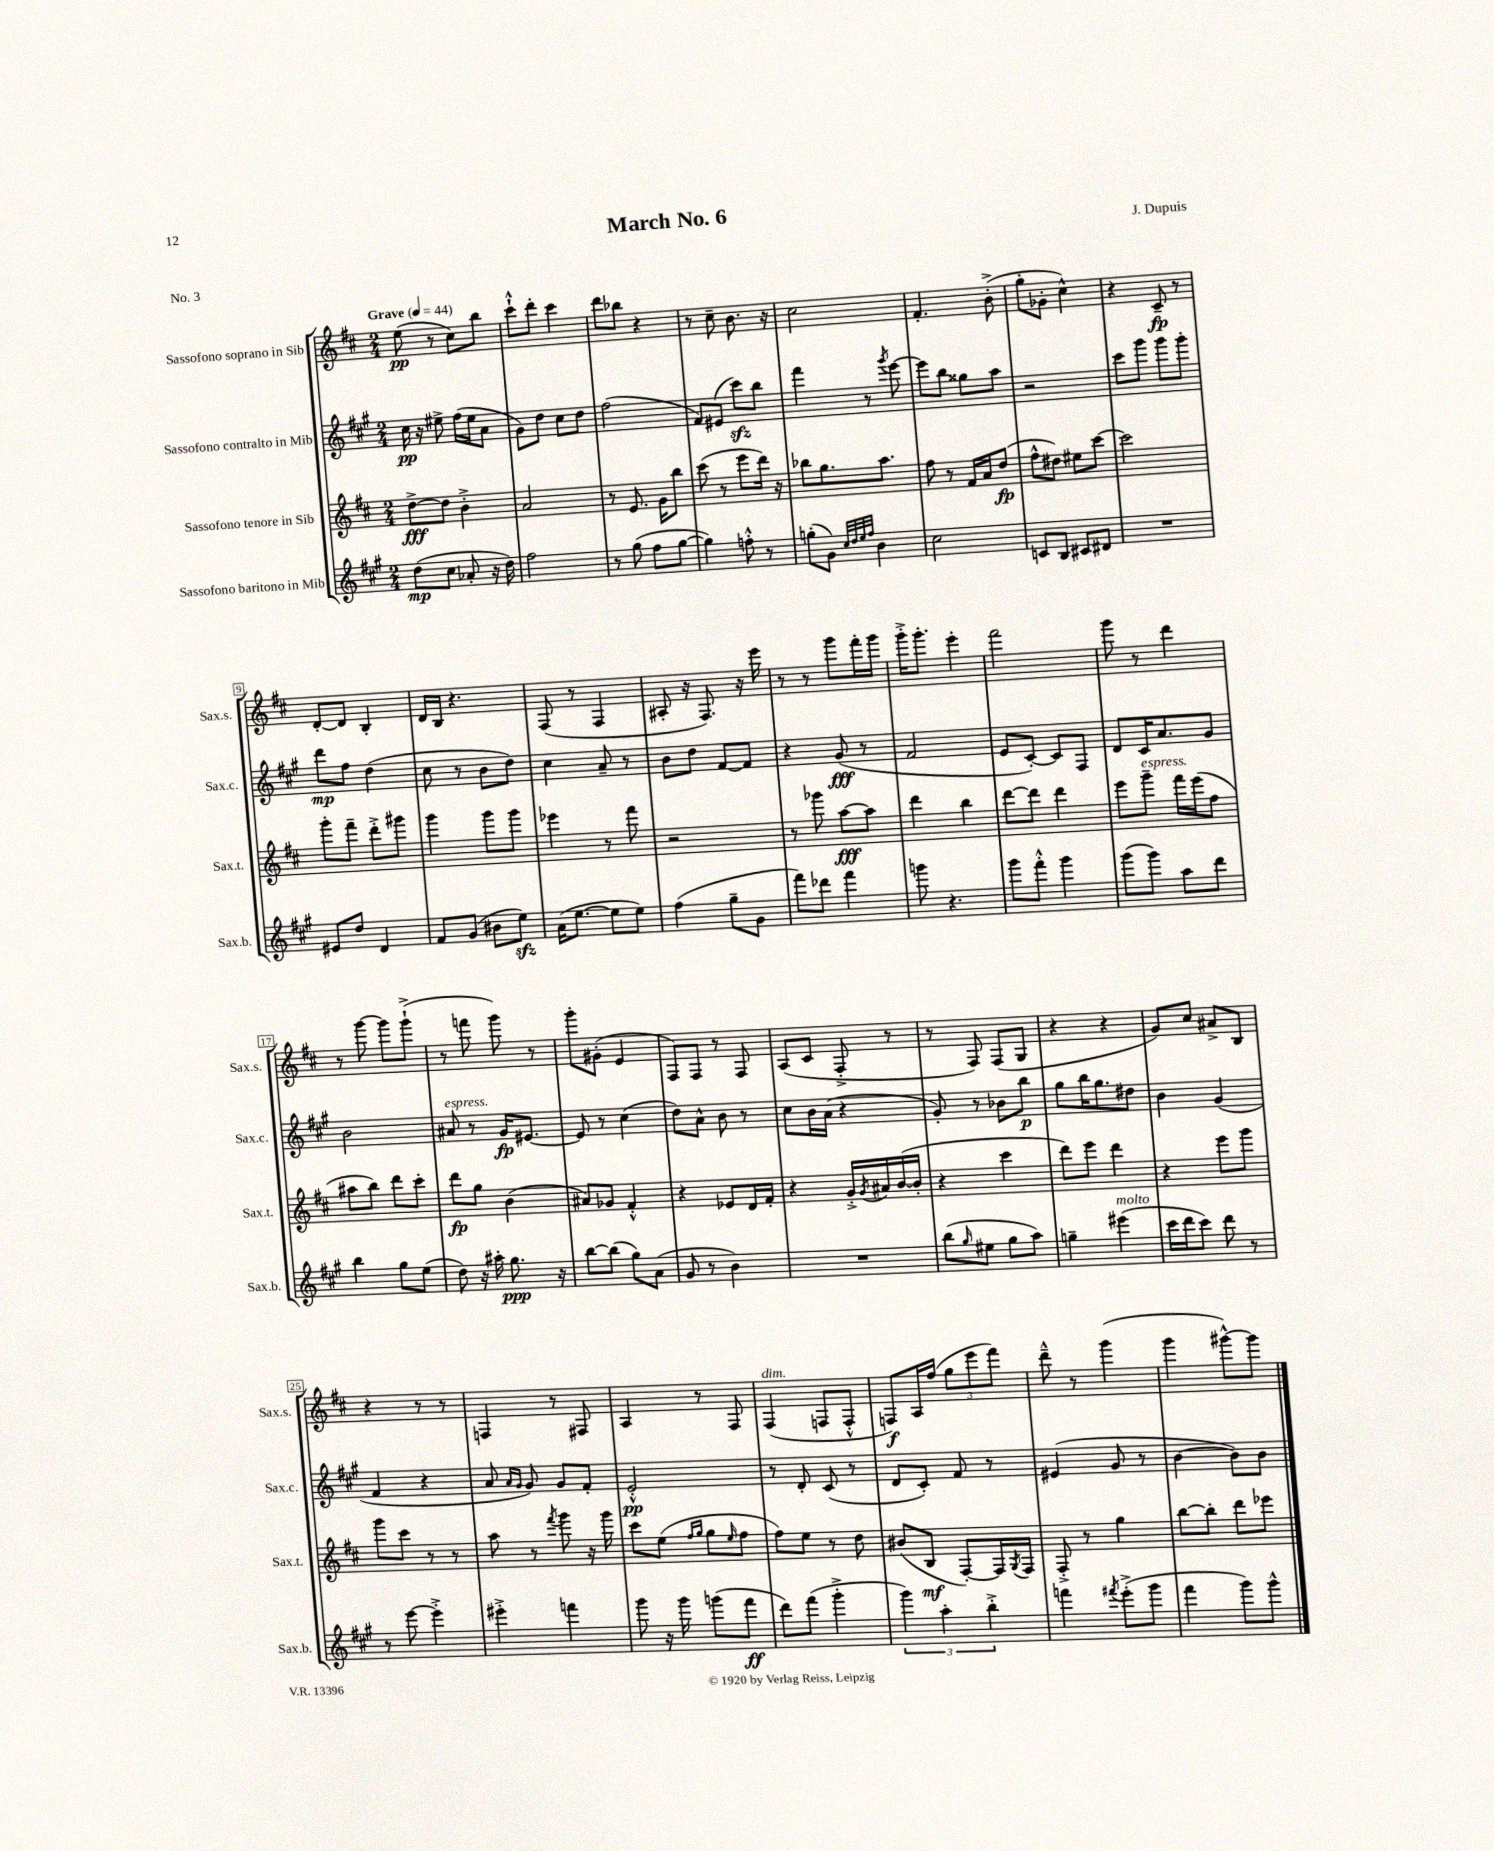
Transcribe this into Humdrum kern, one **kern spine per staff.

**kern	**dynam	**kern	**dynam	**kern	**dynam	**kern	**dynam
*part4	*part4	*part3	*part3	*part2	*part2	*part1	*part1
*staff4	*staff4	*staff3	*staff3	*staff2	*staff2	*staff1	*staff1
*I"Sassofono baritono in Mib	*	*I"Sassofono tenore in Sib	*	*I"Sassofono contralto in Mib	*	*I"Sassofono soprano in Sib	*
*I'Sax.b.	*	*I'Sax.t.	*	*I'Sax.c.	*	*I'Sax.s.	*
*clefG2	*	*clefG2	*	*clefG2	*	*clefG2	*
*k[f#c#g#]	*	*k[f#c#]	*	*k[f#c#g#]	*	*k[f#c#]	*
*M2/4	*	*M2/4	*	*M2/4	*	*M2/4	*
*MM44	*	*MM44	*	*MM44	*	*MM44	*
=1	=1	=1	=1	=1	=1	=1	=1
!	!	!	!	!	!	!LO:TX:a:B:t=Grave	!
(8dd\L	mp	[8dd^\L	fff	16cc#\	pp	(8ee\	pp
.	.	.	.	16r	.	.	.
8cc#\J	.	8dd\J]	.	8ee#X^\	.	8r	.
8a-X'/	.	4b'^\	.	(16ff#\LL	.	8cc#\L)	.
.	.	.	.	16ee#\J	.	.	.
16r	.	.	.	8a\J	.	8bb\J	.
16dd\)	.	.	.	.	.	.	.
=2	=2	=2	=2	=2	=2	=2	=2
2ff#\	.	2a/	.	8g#\L)	.	8ccc#`^^\L	.
.	.	.	.	8dd\J	.	8ddd'\J	.
.	.	.	.	8cc#\L	.	4ccc#\	.
.	.	.	.	8dd\J	.	.	.
=3	=3	=3	=3	=3	=3	=3	=3
8r	.	8r	.	(2ff#\	.	8ddd\L	.
(8gg#\	.	8.e/	.	.	.	8bb-X\J	.
8ff#\L	.	.	.	.	.	4r	.
.	.	16g\KL	.	.	.	.	.
[8gg#\J	.	8bb\J	.	.	.	.	.
=4	=4	=4	=4	=4	=4	=4	=4
4gg#\])	.	(8ccc#\	.	8f#/L)	.	8r	.
.	.	8r	.	(8e#X/J	.	8cc#~\	.
8ffn'^^\	.	8eee\L	.	8ccc#zz\L)	.	8.b\	.
8r	.	16ddd\Jk)	.	8bb\J	.	.	.
.	.	16r	.	.	.	16r	.
=5	=5	=5	=5	=5	=5	=5	=5
(8ggn'\L	.	8bb-X\L	.	4fff#\	.	2cc#\	.
8g#\J)	.	8.gg\	.	.	.	.	.
32qqcc#/LLL	.	.	.	.	.	.	.
32qqdd/	.	.	.	.	.	.	.
32qqee/	.	.	.	.	.	.	.
32qqff#/JJJ	.	.	.	.	.	.	.
4b\	.	.	.	8r	.	.	.
.	.	8.aa\J	.	.	.	.	.
.	.	.	.	8qggg#/	.	.	.
.	.	.	.	[8eee\	.	.	.
=6	=6	=6	=6	=6	=6	=6	=6
2cc#\	.	8ff#\	.	8eee\L]	.	4.f#'/	.
.	.	8r	.	8bb\J	.	.	.
.	.	16f#/LL	.	8gg##X\L	.	.	.
.	.	16a/J	.	.	.	.	.
.	.	(8dd/J	fp	8aa\J	.	(8b'^\	.
=7	=7	=7	=7	=7	=7	=7	=7
8cn/L	.	8ff#^^\L	.	2r	.	8gg'\L	.
8B/J	.	8dd#X\J)	.	.	.	8g-X'\J	.
8c#X/L	.	8ee#X\L	.	.	.	4cc#^^\)	.
8d#X/J	.	[8ccc#\J	.	.	.	.	.
=8	=8	=8	=8	=8	=8	=8	=8
2r	.	2ccc#\]	.	8ccc#\L	.	4r	.
.	.	.	.	8ggg#\J	.	.	.
.	.	.	.	8ggg#\L	.	8c#~/	fp
.	.	.	.	8ggg#'\J	.	8r	.
!!LO:LB:g=z
=9	=9	=9	=9	=9	=9	=9	=9
8e#X/L	.	8ggg'\L	.	8ddd\L	mp	[8d'/L	.
8dd/J	.	8fff#~\J	.	8ff#\J	.	8d/J]	.
4d/	.	8ddd'^\L	.	(4dd\	.	4B'/	.
.	.	8ggg#X\J	.	.	.	.	.
=10	=10	=10	=10	=10	=10	=10	=10
8f#/L	.	4ggg\	.	8cc#\	.	16d/LL	.
.	.	.	.	.	.	16B/JJ	.
(8g#/J	.	.	.	8r	.	4.r	.
8b#X\L	.	8ggg\L	.	8b\L	.	.	.
8eezz\J)	.	8ggg\J	.	8dd\J)	.	.	.
=11	=11	=11	=11	=11	=11	=11	=11
(16a\KL	.	4eee-X\	.	4cc#\	.	(8F#/	.
[8.ee\J	.	.	.	.	.	.	.
.	.	.	.	.	.	8r	.
8ee\L]	.	8r	.	8a~/	.	4F#/	.
8ee\J)	.	8fff#\	.	8r	.	.	.
=12	=12	=12	=12	=12	=12	=12	=12
(4ff#\	.	2r	.	8b\L	.	8A#X'/	.
.	.	.	.	8dd\J	.	16r	.
.	.	.	.	.	.	8.F#/)	.
8gg#~\L	.	.	.	[8f#/L	.	.	.
8g#\J	.	.	.	8f#/J]	.	16r	.
.	.	.	.	.	.	16eee\	.
=13	=13	=13	=13	=13	=13	=13	=13
8fff#\L)	.	8r	.	4r	.	8r	.
8ddd-X\J	.	8ggg-X\	.	.	.	8r	.
4fff#\	.	[8aa\L	fff	(8g#/	fff	8ggg\L	.
.	.	8aa\J]	.	8r	.	16fff#'\L	.
.	.	.	.	.	.	16ggg\JJ	.
=14	=14	=14	=14	=14	=14	=14	=14
8gggn\	.	4ddd\	.	2f#/	.	16ggg'^\KL	.
.	.	.	.	.	.	8.ggg'\J	.
4.r	.	.	.	.	.	.	.
.	.	4bb\	.	.	.	4eee'\	.
=15	=15	=15	=15	=15	=15	=15	=15
8ggg#\L	.	[8ddd\L	.	8e/L	.	2fff#\	.
8fff#'^^\J	.	8ddd\J]	.	[8c#'/J)	.	.	.
4ggg#\	.	4ddd\	.	8c#/L]	.	.	.
.	.	.	.	8F#/J	.	.	.
=16	=16	=16	=16	=16	=16	=16	=16
(8ggg#\L	.	8eee\L	.	8d/L	.	8ggg\	.
!	!	!LO:TX:a:i:t=espress.	!	!	!	!	!
8ggg#\J)	.	8ggg~\J	.	16c#/K	.	8r	.
.	.	.	.	8.a/	.	.	.
8aa\L	.	16fff#\LL	.	.	.	4ddd\	.
.	.	(16eee\J	.	.	.	.	.
8ddd\J	.	8ff#\J	.	8g#/J	.	.	.
!!LO:LB:g=z
=17	=17	=17	=17	=17	=17	=17	=17
4bb\	.	8aa#X\L	.	2b\	.	8r	.
.	.	8bb\J)	.	.	.	[8ggg\	.
8gg#\L	.	8ddd\L	.	.	.	8ggg\L]	.
(8ee\J	.	8ccc#'\J	.	.	.	(8ggg`^\J	.
=18	=18	=18	=18	=18	=18	=18	=18
!	!	!	!	!LO:TX:a:i:t=espress.	!	!	!
8dd\)	.	8ddd\L	fp	8a#X/	.	8r	.
16r	.	8gg\J	.	8r	.	8fffn\	.
16aa#X'\	.	.	.	.	.	.	.
8.gg#\	ppp	(4b\	.	16g#/KL	fp	8ggg\)	.
.	.	.	.	[8.e#X/J	.	.	.
.	.	.	.	.	.	8r	.
16r	.	.	.	.	.	.	.
=19	=19	=19	=19	=19	=19	=19	=19
[8bb\L	.	8a#X/L)	.	8e#/]	.	8ggg'\L	.
(8bb\J]	.	8g-X/J	.	8r	.	(8g#X'\J	.
8gg#\L)	.	4f#'^^/	.	(4cc#\	.	4e/	.
(8a\J	.	.	.	.	.	.	.
=20	=20	=20	=20	=20	=20	=20	=20
8g#/	.	4r	.	8dd\L)	.	8F#/L)	.
8r	.	.	.	8a^^\J	.	8F#/J	.
4b\)	.	8e-X/L	.	8b\	.	8r	.
.	.	16d/L	.	8r	.	8F#/	.
.	.	16f#'/JJ	.	.	.	.	.
=21	=21	=21	=21	=21	=21	=21	=21
2r	.	4r	.	8cc#\L	.	(8A/L	.
.	.	.	.	16b\L	.	8c#/J	.
.	.	.	.	(16a\JJ	.	.	.
.	.	16g'^/LL	.	4r	.	8F#'^/	.
.	.	8qg/	.	.	.	.	.
.	.	16a#X/	.	.	.	.	.
.	.	([16b/	.	.	.	8r	.
.	.	16b'/JJ]	.	.	.	.	.
=22	=22	=22	=22	=22	=22	=22	=22
(8bb\L	.	4r	.	8g#'/)	.	8r	.
16qqgg#/	.	.	.	.	.	.	.
8ee#X\J	.	.	.	8r	.	8F#/)	.
8gg#\L	.	4ccc#\	.	8b-X\L	.	(8F#/L	.
8aa\J)	.	.	.	8bb\J	p	8G/J	.
=23	=23	=23	=23	=23	=23	=23	=23
4ggn~\	.	8ddd\L)	.	8gg#\L	.	4r	.
.	.	8eee\J	.	16bb\K	.	.	.
.	.	.	.	8.gg#\	.	.	.
!LO:TX:a:i:t=molto	!	!	!	!	!	!	!
(4eee#X\	.	4ddd\	.	.	.	4r	.
.	.	.	.	8dd#X\J	.	.	.
=24	=24	=24	=24	=24	=24	=24	=24
16ccc#\LL	.	4r	.	4b\	.	8g/L)	.
16ddd\J	.	.	.	.	.	.	.
8ccc#\J)	.	.	.	.	.	8cc#/J	.
8ddd\	.	8eee\L	.	(4g#/	.	8a#X^/L	.
8r	.	8ggg\J	.	.	.	8B/J	.
!!LO:LB:g=z
=25	=25	=25	=25	=25	=25	=25	=25
8r	.	8ggg\L	.	4f#/	.	4r	.
[8eee\	.	8ccc#\J	.	.	.	.	.
4eee'^\]	.	8r	.	4r	.	8r	.
.	.	8r	.	.	.	8r	.
=26	=26	=26	=26	=26	=26	=26	=26
4eee#X'^\	.	8aa\	.	8a/	.	4Fn/	.
.	.	.	.	16qqa/LL	.	.	.
.	.	.	.	16qqg#/JJ	.	.	.
.	.	8r	.	8g#/)	.	.	.
.	.	8qfff#/	.	.	.	.	.
4fffn\	.	8ggg\	.	8g#/L	.	8r	.
.	.	16r	.	8f#'/J	.	8F#X/	.
.	.	16ggg\	.	.	.	.	.
=27	=27	=27	=27	=27	=27	=27	=27
8ggg#\	.	8ccc#\L	.	2e'^^/	pp	4A/	.
16r	.	(8ee\J	.	.	.	.	.
16ggg#\	.	.	.	.	.	.	.
.	.	16qqff#/LL	.	.	.	.	.
.	.	16qqgg/JJ	.	.	.	.	.
(8gggn\L	.	8gg\L	.	.	.	8r	.
.	.	16qqee/	.	.	.	.	.
8fff#\J	ff	8ff#\J	.	.	.	8F#/	.
=28	=28	=28	=28	=28	=28	=28	=28
!	!	!	!	!	!	!LO:TX:a:i:t=dim.	!
8ddd\L)	.	8ff#\L)	.	8r	.	(4F#/	.
(8fff#\J	.	8ee\J	.	8d'/	.	.	.
4ggg#'^\	.	8r	.	(8c#/	.	8Fn/L	.
.	.	8dd\	.	8r	.	8F'^^/J	.
=29	=29	=29	=29	=29	=29	=29	=29
6ggg#\)	.	(8b#X/L	.	8d/L	.	8Fn/L)	f
.	.	8B/J	mf	8c#'/J)	.	16A/L	.
6aa'\	.	.	.	.	.	.	.
.	.	.	.	.	.	(16ff#/JJ	.
.	.	[8F#'/L)	.	8f#/	.	12gg\L	.
6bb'^\	.	.	.	.	.	12eee\	.
.	.	16F#/L]	.	8r	.	.	.
.	.	.	.	.	.	12fff#\J)	.
.	.	8qG/	.	.	.	.	.
.	.	16F#/JJ	.	.	.	.	.
=30	=30	=30	=30	=30	=30	=30	=30
4fffn\	.	8F#'^/	.	(4e#X/	.	8ddd~^^\	.
.	.	8r	.	.	.	8r	.
8qfff#X/	.	.	.	.	.	.	.
(8eee'^\L	.	4gg\	.	8g#/	.	(4ggg\	.
8ggg#\J	.	.	.	8r	.	.	.
=31	=31	=31	=31	=31	=31	=31	=31
4fff#\	.	[8bb\L	.	[4b\	.	4ggg\	.
.	.	8bb'\J]	.	.	.	.	.
8ggg#\L)	.	8ddd\L	.	8b\L])	.	[8ggg#X^^\L)	.
8ggg#^^\J	.	8eee-X\J	.	8b\J	.	8ggg#\J]	.
==	==	==	==	==	==	==	==
*-	*-	*-	*-	*-	*-	*-	*-
